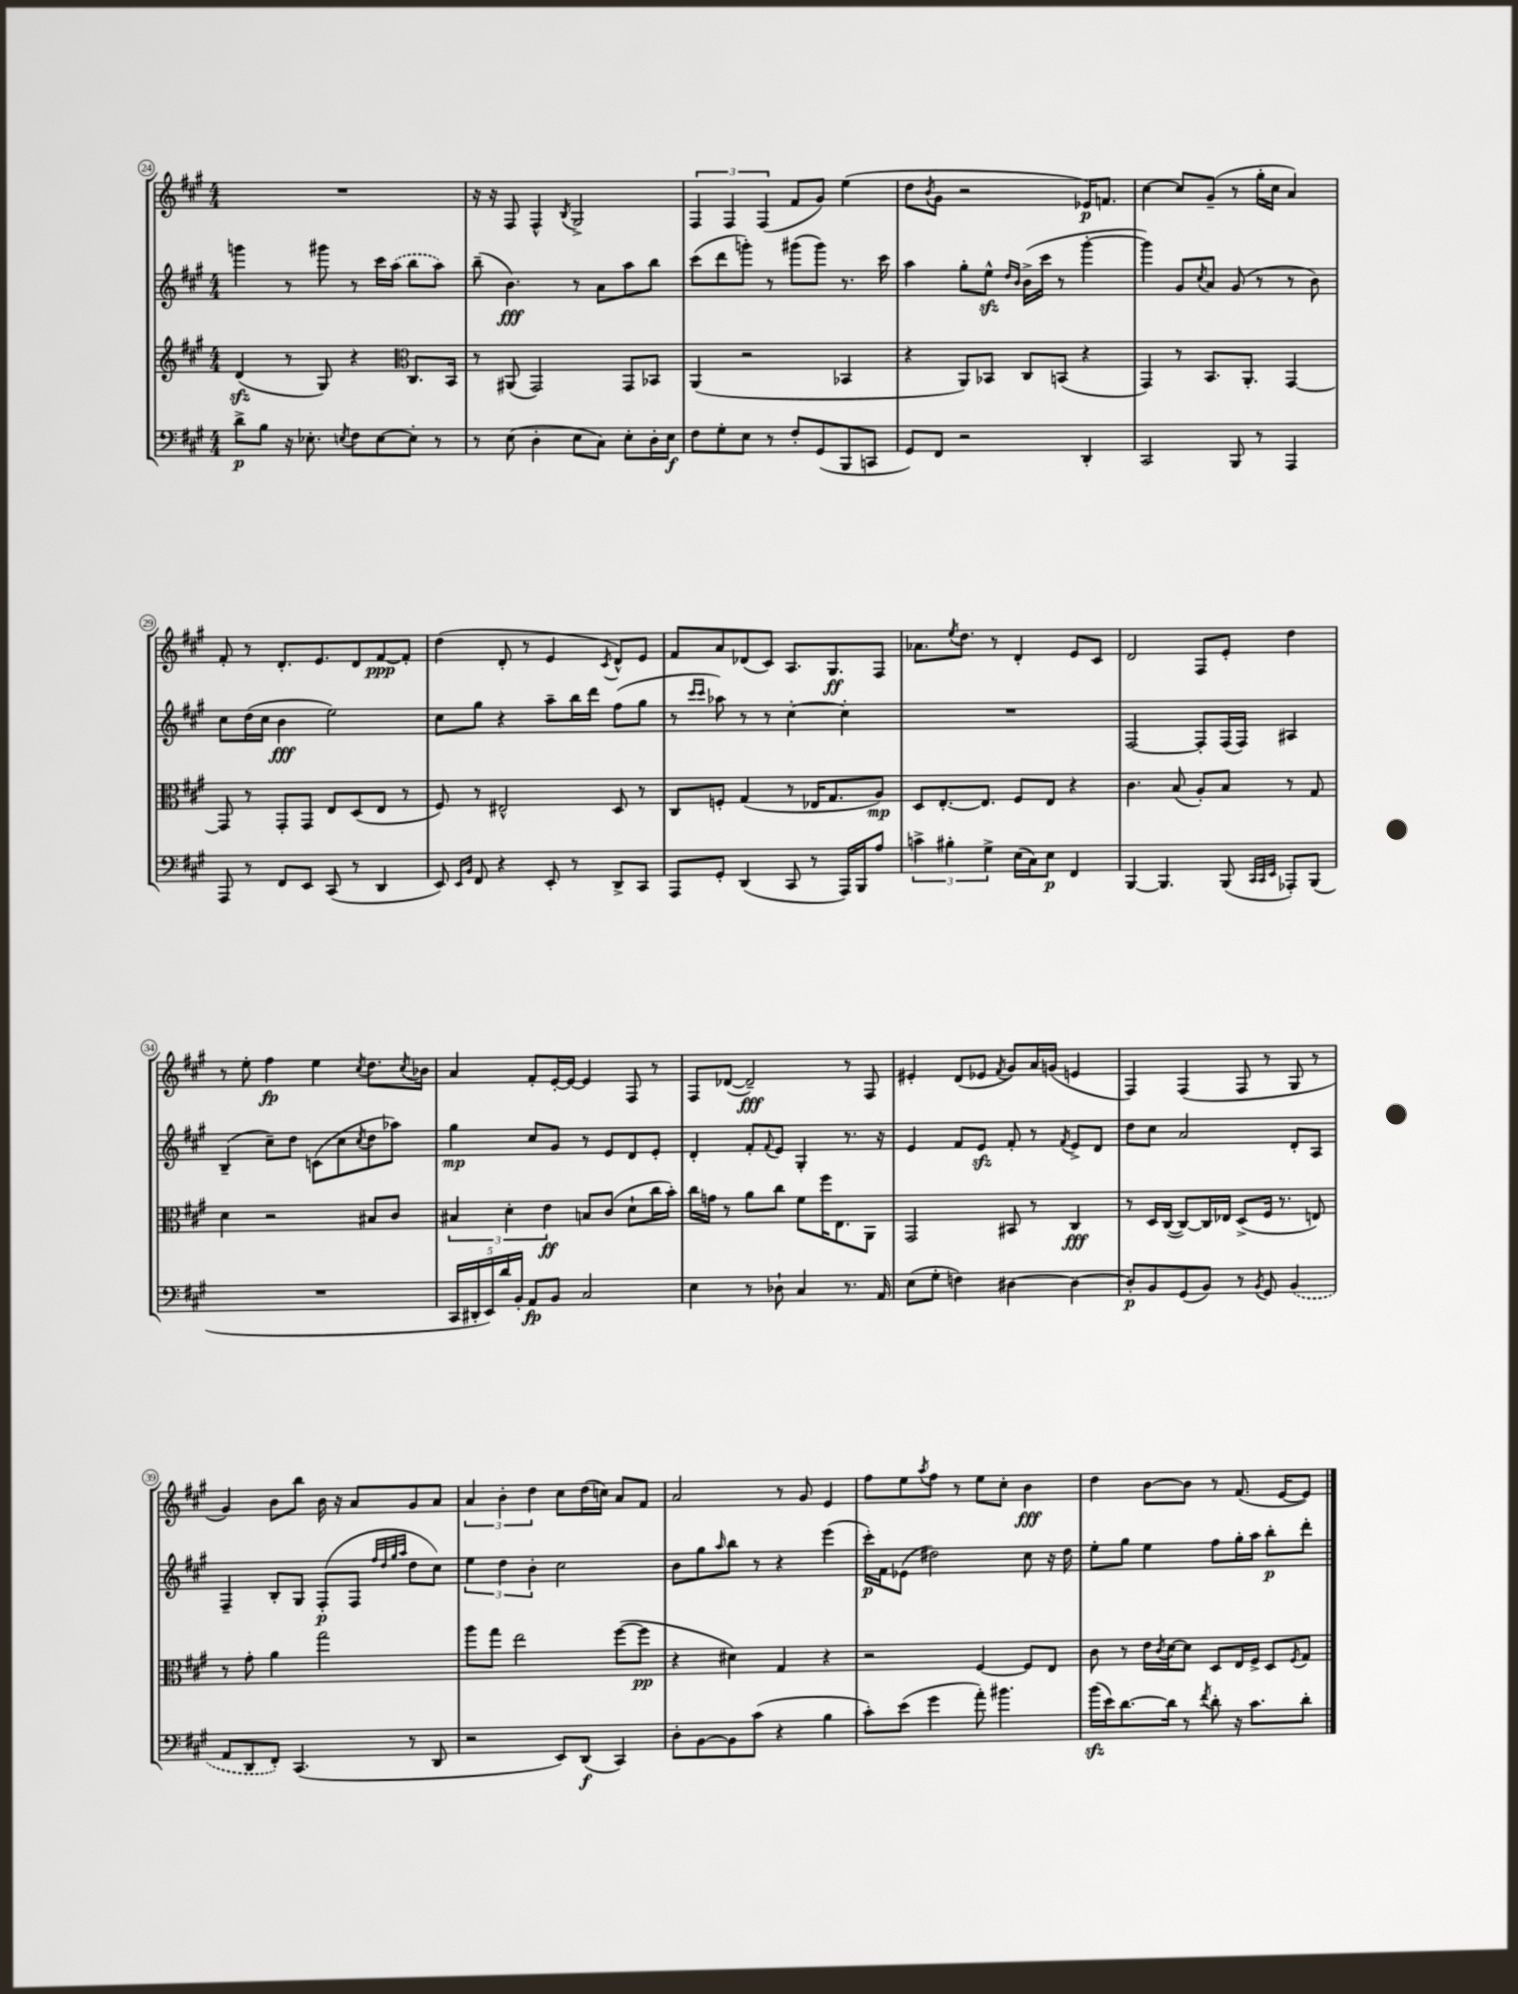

**kern	**dynam	**kern	**dynam	**kern	**dynam	**kern	**dynam
*part4	*part4	*part3	*part3	*part2	*part2	*part1	*part1
*staff4	*staff4	*staff3	*staff3	*staff2	*staff2	*staff1	*staff1
*clefF4	*	*clefG2	*	*clefG2	*	*clefG2	*
*k[f#c#g#]	*	*k[f#c#g#]	*	*k[f#c#g#]	*	*k[f#c#g#]	*
*M4/4	*	*M4/4	*	*M4/4	*	*M4/4	*
=24	=24	=24	=24	=24	=24	=24	=24
8d^\L	p	(4dzz/	.	4gggn\	.	1r	.
8B\J	.	.	.	.	.	.	.
16r	.	8r	.	8r	.	.	.
8.E-X'\	.	.	.	.	.	.	.
.	.	8G#/)	.	8ggg#X\	.	.	.
8qEn/	.	.	.	.	.	.	.
8F#\L	.	4r	.	8r	.	.	.
[8E\	.	.	.	16ccc#\LL	.	.	.
.	.	.	.	(16aa\JJ	.	.	.
*	*	*clefC3	*	*	*	*	*
8E'\J]	.	8.C#/L	.	8bb\L	.	.	.
8r	.	.	.	8aa\J)	.	.	.
.	.	16BB/Jk	.	.	.	.	.
=25	=25	=25	=25	=25	=25	=25	=25
8r	.	8r	.	(8bb~\	.	16r	.
.	.	.	.	.	.	16r	.
(8E\	.	(8AA#X/	.	4.b\)	fff	8F#/	.
4D'\	.	2GG#/)	.	.	.	4F#^^/	.
.	.	.	.	.	.	8qB/	.
8E\L	.	.	.	8r	.	2G#^/	.
8C#\J)	.	.	.	8a\L	.	.	.
8E'\L	.	8GG#/L	.	8aa\	.	.	.
16D'\L	.	8BB-X/J	.	8bb\J	.	.	.
16E\JJ	f	.	.	.	.	.	.
=26	=26	=26	=26	=26	=26	=26	=26
8F#\L	.	(4AA/	.	(8ccc#\L	.	6F#/	.
8G#'\	.	.	.	8ddd\	.	.	.
.	.	.	.	.	.	6F#/	.
8E\J	.	2r	.	8gggn'\J)	.	.	.
.	.	.	.	.	.	(6F#/	.
8r	.	.	.	8r	.	.	.
8F#'/L	.	.	.	(8ggg#X\L	.	8f#/L	.
(8GG#/	.	.	.	8ggg#\J)	.	8g#/J)	.
8BBB/	.	4BB-X/	.	8.r	.	(4ee\	.
8CCn/J	.	.	.	.	.	.	.
.	.	.	.	16ccc#\	.	.	.
=27	=27	=27	=27	=27	=27	=27	=27
8GG#/L)	.	4r	.	4aa\	.	8dd\L	.
.	.	.	.	.	.	8qb/	.
8FF#/J	.	.	.	.	.	8g#\J	.
2r	.	8AA/L)	.	8gg#'\L	.	2r	.
.	.	8BB-X/J	.	8eezz^^\J	.	.	.
.	.	.	.	16qqdd/LL	.	.	.
.	.	.	.	16qqb/JJ	.	.	.
.	.	8C#/L	.	(16b^\LL	.	.	.
.	.	.	.	16ccc#\JJ	.	.	.
.	.	(8BBn/J	.	8r	.	.	.
4DD'/	.	4r	.	[4ggg#'\	.	16e-X/KL)	p
.	.	.	.	.	.	8.fn/J	.
=28	=28	=28	=28	=28	=28	=28	=28
2CC#/	.	4GG#/)	.	4ggg#\])	.	[4cc#\	.
.	.	8r	.	8g#/L	.	8cc#/L]	.
.	.	.	.	8qcc#/	.	.	.
.	.	8.BB/L	.	8a/J	.	(8g#~/J	.
8BBB/	.	.	.	(8g#/	.	8r	.
.	.	8.AA'/J	.	.	.	.	.
8r	.	.	.	8r	.	16gg#'\LL	.
.	.	.	.	.	.	16cc#\JJ	.
4AAA/	.	[4GG#/	.	8r	.	4a/)	.
.	.	.	.	8b\)	.	.	.
!!LO:LB:g=z
=29	=29	=29	=29	=29	=29	=29	=29
8AAA/	.	8GG#/]	.	8cc#\L	.	8f#'/	.
8r	.	8r	.	(16dd\L	.	8r	.
.	.	.	.	16cc#\JJ	.	.	.
8FF#/L	.	8GG#'/L	.	4b\	fff	8.d'/L	.
8EE/J	.	8GG#/J	.	.	.	.	.
.	.	.	.	.	.	8.e/	.
(8CC#/	.	8E/L	.	2ee\)	.	.	.
8r	.	(8D/	.	.	.	8d/	.
4DD/	.	8E/J	.	.	.	[8f#/	ppp
.	.	8r	.	.	.	8f#'/J]	.
=30	=30	=30	=30	=30	=30	=30	=30
8EE/)	.	8F#/)	.	8cc#\L	.	(4dd\	.
16qqEE/LL	.	.	.	.	.	.	.
16qqBB/JJ	.	.	.	.	.	.	.
8FF#/	.	8r	.	8gg#\J	.	.	.
4r	.	2E#X^^/	.	4r	.	8d'/	.
.	.	.	.	.	.	8r	.
8EE'/	.	.	.	8aa~\L	.	4e/	.
8r	.	.	.	16bb\L	.	.	.
.	.	.	.	16ddd\JJ	.	.	.
.	.	.	.	.	.	8qc#/	.
8DD^/L	.	8D/	.	(8ff#\L	.	8d^^/L)	.
8CC#/J	.	8r	.	8gg#\J	.	8e/J	.
=31	=31	=31	=31	=31	=31	=31	=31
8AAA/L	.	8C#/L	.	8r	.	8f#/L	.
.	.	.	.	16qqccc#/LL	.	.	.
.	.	.	.	16qqccc#/JJ	.	.	.
8GG#'/J	.	8Fn'/J	.	8aa-X\)	.	8a/	.
(4DD/	.	(4G#/	.	8r	.	(8d-X/	.
.	.	.	.	8r	.	8c#/J)	.
8CC#/	.	8r	.	[4cc#'\	.	8.A/L	.
8r	.	16E-X/KL	.	.	.	.	.
.	.	8.G#/	.	.	.	8.G#/	ff
16AAA/LL)	.	.	.	4cc#'\]	.	.	.
16BBB/J	.	.	.	.	.	.	.
8A/J	.	8A/J)	mp	.	.	8F#/J	.
=32	=32	=32	=32	=32	=32	=32	=32
6cn^\	.	8D/L	.	1r	.	8.a-X\L	.
.	.	[8.E'/	.	.	.	.	.
6B#X'\	.	.	.	.	.	.	.
.	.	.	.	.	.	8qee/	.
.	.	.	.	.	.	8.dd\J	.
.	.	8.E/J]	.	.	.	.	.
6G#^\	.	.	.	.	.	.	.
.	.	.	.	.	.	8r	.
(16E\LL	.	8F#/L	.	.	.	4d'/	.
16C#\J)	.	.	.	.	.	.	.
8E\J	p	8E/J	.	.	.	.	.
4FF#/	.	4r	.	.	.	8e/L	.
.	.	.	.	.	.	8c#/J	.
=33	=33	=33	=33	=33	=33	=33	=33
[4BBB/	.	4.c#\	.	[2F#/	.	2d/	.
4.BBB/]	.	.	.	.	.	.	.
.	.	(8B/	.	.	.	.	.
.	.	8A'/L)	.	8F#'/L]	.	8F#/L	.
(8BBB/	.	8B/J	.	(16F#/L	.	8e'/J	.
.	.	.	.	16F#/JJ)	.	.	.
32qqCC#/LLL	.	.	.	.	.	.	.
32qqCC#/	.	.	.	.	.	.	.
32qqEE/JJJ	.	.	.	.	.	.	.
8AAA-X'/L)	.	8r	.	4A#X/	.	4dd\	.
(8BBB/J	.	8G#/	.	.	.	.	.
!!LO:LB:g=z
=34	=34	=34	=34	=34	=34	=34	=34
1r	.	4d\	.	(4B~/	.	8r	.
.	.	.	.	.	.	8ee'\	.
.	.	2r	.	8cc#~\L)	.	4ff#\	fp
.	.	.	.	8dd\J	.	.	.
.	.	.	.	(8cn\L	.	4ee\	.
.	.	.	.	8cc#\	.	.	.
.	.	.	.	8qcc#/	.	8qcc#/	.
.	.	8B#X/L	.	8dd\	.	8.dd\L	.
.	.	8c#/J	.	8aa-X\J)	.	.	.
.	.	.	.	.	.	8qcc#/	.
.	.	.	.	.	.	16b-X\Jk	.
=35	=35	=35	=35	=35	=35	=35	=35
20CC#/LL	.	6B#X/	.	4gg#\	mp	4a/	.
20DD#X'/	.	.	.	.	.	.	.
20EE/)	.	.	.	.	.	.	.
20d/	.	.	.	.	.	.	.
.	.	6d'\	.	.	.	.	.
20BB'/JJ	.	.	.	.	.	.	.
8AA/L	fp	.	.	8cc#/L	.	8f#'/L	.
.	.	6e\	ff	.	.	.	.
8BB/J	.	.	.	8g#/J	.	[16e'/L	.
.	.	.	.	.	.	16e/JJ_	.
2C#/	.	8Bn/L	.	8r	.	4e/]	.
.	.	(8c#/J	.	8e/L	.	.	.
.	.	8d`\L	.	8d/	.	8F#/	.
.	.	16cc#\L	.	8e'/J	.	8r	.
.	.	16b'\JJ)	.	.	.	.	.
=36	=36	=36	=36	=36	=36	=36	=36
4E\	.	16cc#\LL	.	4d'/	.	8F#/L	.
.	.	16gn\JJ	.	.	.	.	.
.	.	8r	.	.	.	([8d-X/J	.
8r	.	8a\L	.	8f#'/L	.	2d-~/])	fff
.	.	.	.	8qqf#/	.	.	.
8D-X`\	.	8cc#\J	.	8e/J	.	.	.
4C#/	.	8f#\L	.	4G#'/	.	.	.
.	.	16ff#\K	.	.	.	.	.
.	.	8.E\	.	.	.	.	.
8.r	.	.	.	8.r	.	8r	.
.	.	8AA\J	.	.	.	8F#/	.
16AA/	.	.	.	16r	.	.	.
=37	=37	=37	=37	=37	=37	=37	=37
(8E\L	.	2GG#/	.	4e/	.	4e#X'/	.
8G#'\J	.	.	.	.	.	.	.
4Fn\)	.	.	.	8f#/L	.	(8d/L	.
.	.	.	.	8ezz/J	.	8e-X/J	.
.	.	.	.	.	.	8qf#/	.
[4D#X\	.	8BB#X/	.	8f#'/	.	8g#/L)	.
.	.	8r	.	8r	.	16a/L	.
.	.	.	.	.	.	(16gn/JJ	.
.	.	.	.	8qf#/	.	.	.
4D#\_	.	4C#/	fff	8e^/L	.	4en/	.
.	.	.	.	8d/J	.	.	.
=38	=38	=38	=38	=38	=38	=38	=38
8D#'/L]	p	8r	.	8dd\L	.	4F#/)	.
8BB/	.	16D/LL	.	8cc#\J	.	.	.
.	.	([16C#/JJ	.	.	.	.	.
(8GG#/	.	8C#/L_)	.	2a/	.	(4F#/	.
8BB/J)	.	16C#/L]	.	.	.	.	.
.	.	16E-X/JJ	.	.	.	.	.
8r	.	(8D^/L	.	.	.	8F#/	.
8qBB/	.	.	.	.	.	.	.
8GG#/	.	16F#/Jk	.	.	.	8r	.
.	.	8.r	.	.	.	.	.
(4BB/	.	.	.	8d'/L	.	8G#/	.
.	.	8En/)	.	8A/J	.	8r	.
!!LO:LB:g=z
=39	=39	=39	=39	=39	=39	=39	=39
8AA/L	.	8r	.	4F#~/	.	4g#/)	.
8DD/	.	8g#'\	.	.	.	.	.
8FF#'/J)	.	4a\	.	8B'/L	.	8b\L	.
(4.CC#/	.	.	.	8G#/J	.	8bb\J	.
.	.	2gg#\	.	(8F#'/L	p	16b\	.
.	.	.	.	.	.	16r	.
.	.	.	.	8F#/J	.	8a/L	.
.	.	.	.	32qqff#/LLL	.	.	.
.	.	.	.	32qqdd/	.	.	.
.	.	.	.	32qqgg#/	.	.	.
.	.	.	.	32qqaa/JJJ	.	.	.
8r	.	.	.	8dd\L	.	8g#/	.
8DD/	.	.	.	8cc#\J)	.	8a/J	.
=40	=40	=40	=40	=40	=40	=40	=40
2r	.	8aa\L	.	6ee\	.	6a/	.
.	.	8gg#\J	.	.	.	.	.
.	.	.	.	6dd\	.	6b'\	.
.	.	2ee\	.	.	.	.	.
.	.	.	.	6b'\	.	6dd\	.
8EE/L)	.	.	.	2cc#\	.	8cc#\L	.
(8DD/J	f	.	.	.	.	(16dd\L	.
.	.	.	.	.	.	16ccn\JJ)	.
4CC#/)	.	([8ff#\L	.	.	.	8a/L	.
.	.	8ff#\J]	pp	.	.	8f#/J	.
=41	=41	=41	=41	=41	=41	=41	=41
8D'\L	.	4r	.	8b\L	.	2a/	.
[8BB\	.	.	.	8gg#\	.	.	.
.	.	.	.	16qqaa/	.	.	.
8BB\]	.	4d#X\)	.	8bb\J	.	.	.
(8c#\J	.	.	.	8r	.	.	.
4r	.	4G#/	.	4r	.	8r	.
.	.	.	.	.	.	8g#/	.
4B\	.	4r	.	(4eee\	.	4e/	.
=42	=42	=42	=42	=42	=42	=42	=42
8c#'\L)	.	2r	.	16ccc#'\LL)	p	8ff#\L	.
.	.	.	.	16f#\J	.	.	.
(8e\J	.	.	.	(8e-X\J	.	8ee\	.
.	.	.	.	.	.	8qaa/	.
4g#\	.	.	.	2dd#X\)	.	8ff#\J	.
.	.	.	.	.	.	8r	.
8a'\)	.	[4F#/	.	.	.	8ee\L	.
4.b#X\	.	.	.	.	.	8cc#'\J	.
.	.	8F#/L]	.	8cc#\	.	4b\	fff
.	.	8E/J	.	16r	.	.	.
.	.	.	.	16dd#\	.	.	.
=43	=43	=43	=43	=43	=43	=43	=43
(16bzz\LL	.	8c#\	.	8ee'\L	.	4dd\	.
16e\J)	.	.	.	.	.	.	.
[8.d\	.	8r	.	8gg#\J	.	.	.
.	.	16e\LL	.	4ee\	.	[8b\L	.
.	.	8qc#/	.	.	.	.	.
16d\Jk]	.	[16d\J	.	.	.	.	.
8r	.	8d\J]	.	.	.	8b\J]	.
8qf#/	.	.	.	.	.	.	.
8d'\	.	8D/L	.	8ff#\L	.	8r	.
16r	.	16E/L	.	16gg#'\L	.	(8.f#/	.
8.c#\L	.	16F#^/JJ	.	16aa\JJ	.	.	.
.	.	8D/L	.	8bb'\L	p	.	.
.	.	.	.	.	.	[16e/KL	.
.	.	8qF#/	.	.	.	.	.
8d'\J	.	8G#/J	.	8ddd'\J	.	8e/J])	.
==	==	==	==	==	==	==	==
*-	*-	*-	*-	*-	*-	*-	*-
